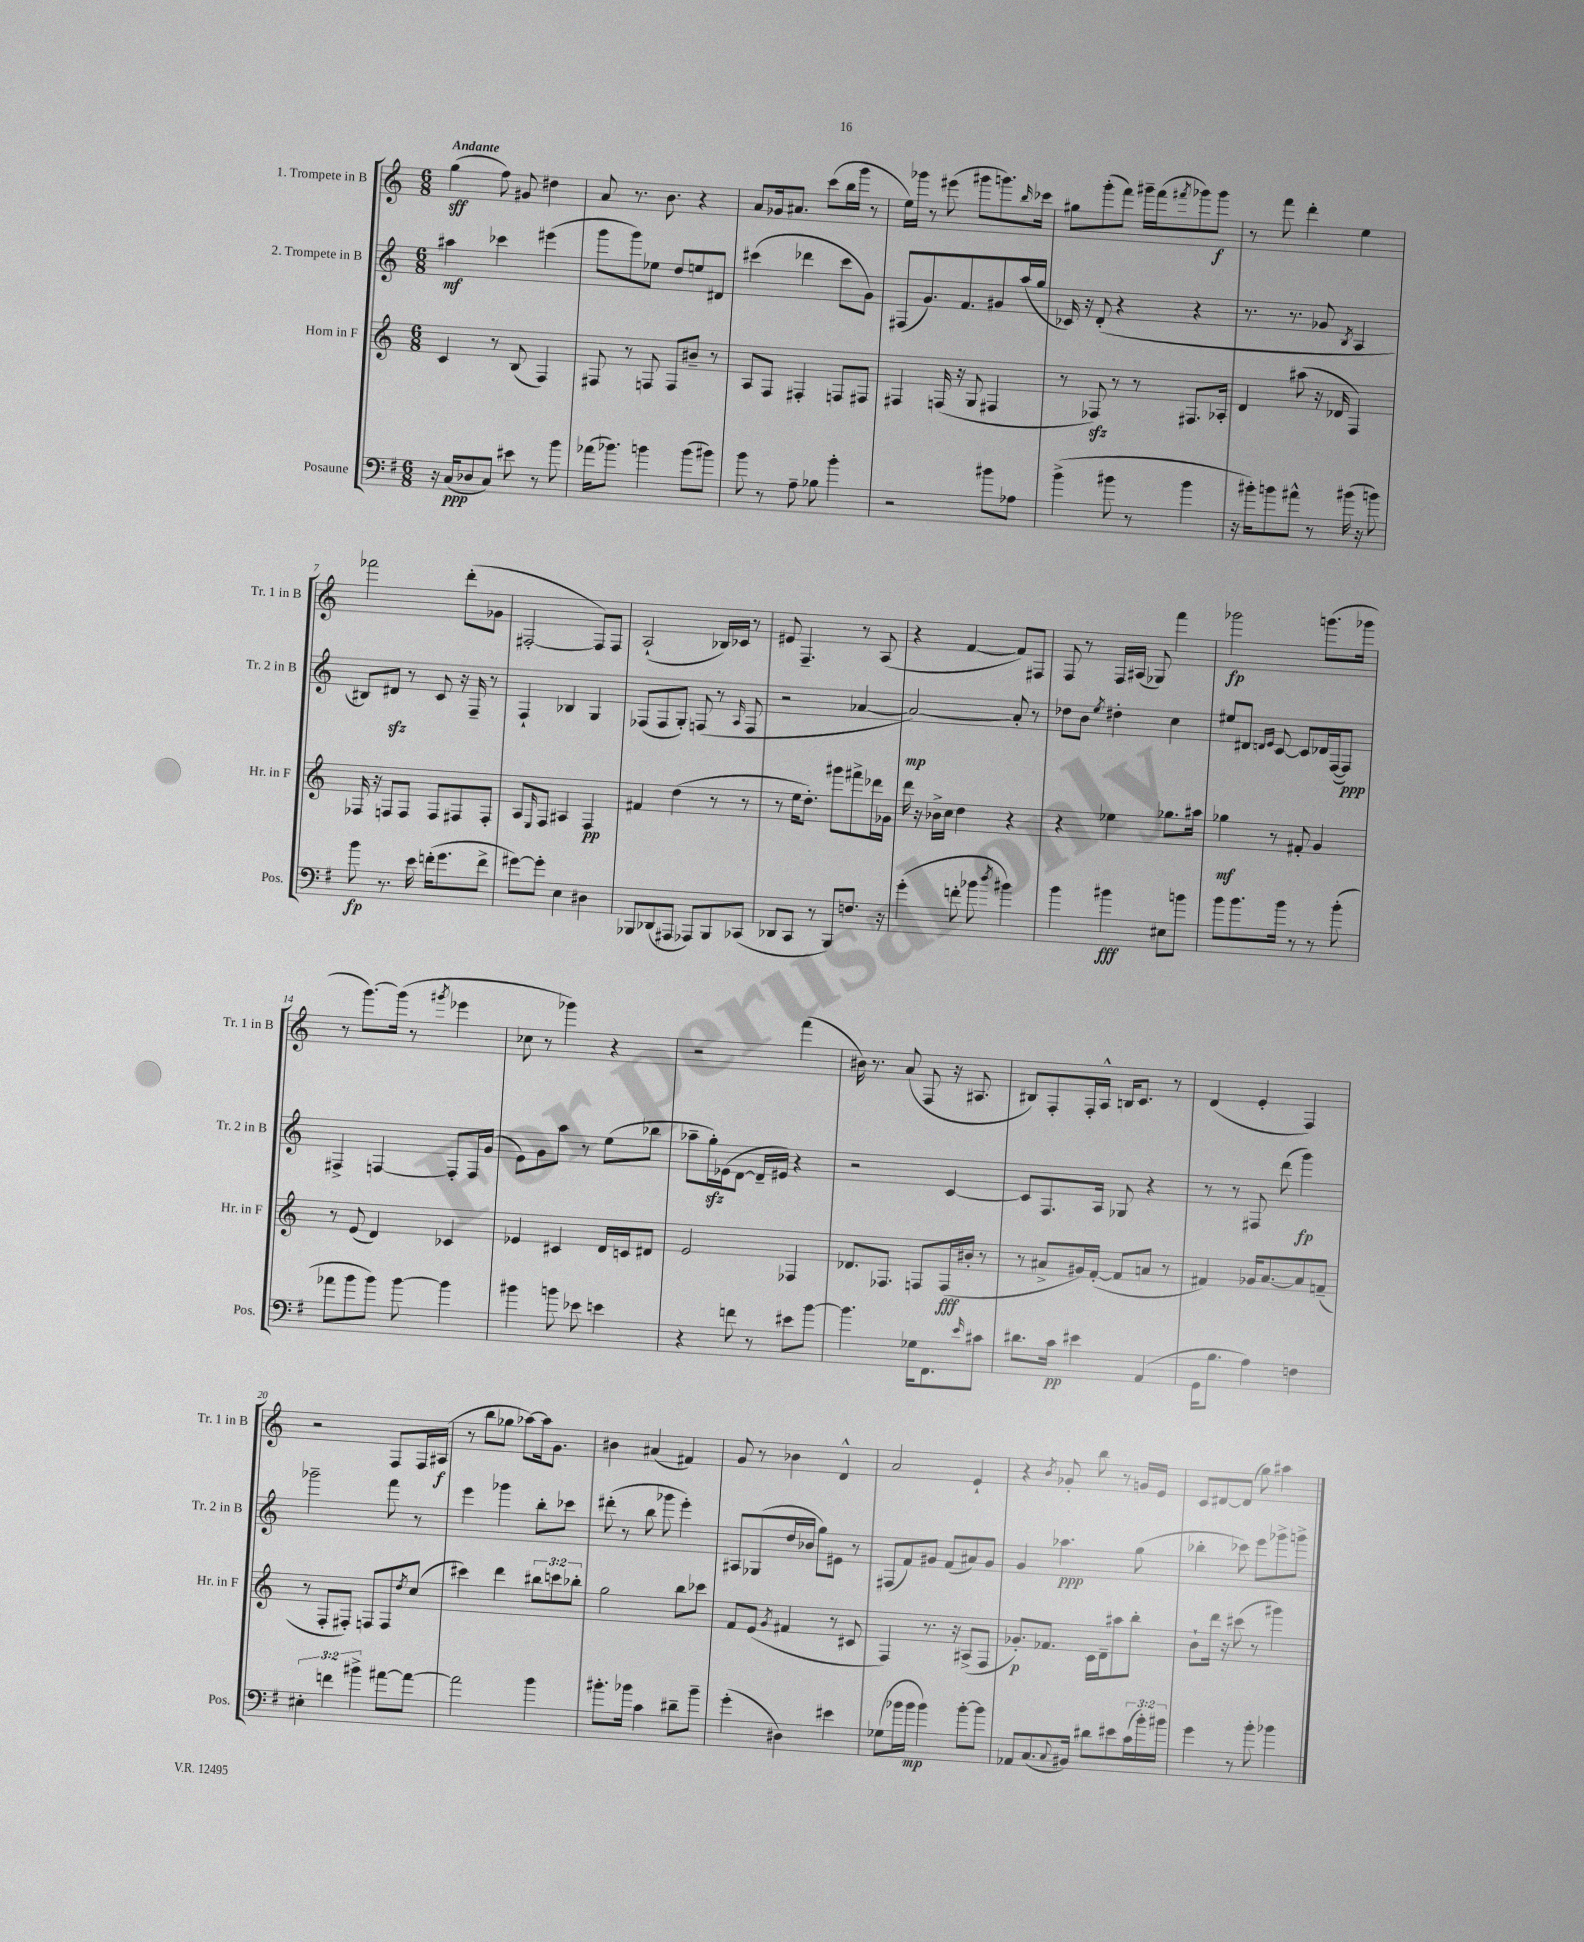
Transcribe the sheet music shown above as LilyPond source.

<<
\new StaffGroup <<
\new Staff = "s0" \with { instrumentName = "1. Trompete in B" shortInstrumentName = "Tr. 1 in B" } {
    \clef treble \key c \major \numericTimeSignature \time 6/8 \tempo "Andante"
    g''4\sff( f''8) gis'8 dis''4 |
    a'8 r8. b'8. r4 |
    a'8 ges'16 ais'8. c'''8( b''16 g'''16 r8 |
    e''16) ges'''16 r8 eis'''8( gis'''8 g'''8.) \grace { b''16 } ces'''16 |
    gis''8 g'''8-.( f'''8) gis'''16-- f'''16( \acciaccatura { fis'''8 } ges'''8) ges'''8\f |
    r8 f'''8 d'''4-. e''4 |
    fes'''2 d'''8-.( ges'8 |
    fis2~-. fis8) fis8 |
    a2-!( bes16) ces'16 r8 |
    eis'8 f4.-- r8 a8( |
    r4 f'4~ f'8) fis8 |
    f8 r8 f16 ais16( ges8) f'''4 |
    ges'''2\fp g'''8.( ges'''16 |
    r8 g'''8.~) g'''16( r8 \acciaccatura { gis'''8 } ees'''4 |
    ces''8 r8 ges'''4) r4 |
    r2 f'''4( |
    bis'16) r8. a'8( f8 r16 ais8. |
    bis8) f8-. f16-. a16-^ b16 c'8. r8 |
    d'4( e'4-. f4) |
    r2 f8 f16 ais16\f( |
    r8 b''8 ges''8 aes''8~) aes''16 g'8. |
    bis'4 ais'4( fis'4) |
    g'8 r8 bes'4 d'4-^ |
    a'2 e'4-! |
    r4 \acciaccatura { b'8 } ges'8-. b''8 r8 g'16 e'16 |
    c'8 dis'8~ dis'8( g''8) ais''4 \bar "|." |
}
\new Staff = "s1" \with { instrumentName = "2. Trompete in B" shortInstrumentName = "Tr. 2 in B" } {
    \clef treble \key c \major \numericTimeSignature \time 6/8
    ais''4\mf ces'''4 eis'''4( |
    g'''8 g'''8) ees''8 d''8 e''8 dis'8 |
    cis'''4( des'''4 cis'''8 g'8) |
    fis8( g'8.) f'8. gis'8 a''16( g''16 |
    ces'16) r16 d'8-.( r4 r4 |
    r8. r8. ges'8 \acciaccatura { b8 } a4 |
    bis8) dis'8\sfz r8 c'8 r16 f16-- r8 |
    f4-! bes4 g4 |
    fes8( fes8 g8-.) f8( r8 \grace { a16 } f8 |
    r2 aes'4~ |
    aes'2~\mp) aes'8-. r8 |
    des''8 b'8 \acciaccatura { e''8 } dis''4-. c''4 |
    eis''8 dis'8 \grace { d'16 e'16 } c'8~ c'8 des'16 f16~( f8\ppp) |
    fis4-> f4~ f8-. f16 g'16( |
    e'8) g'8 a''8 r8 e''8( bes''8 |
    aes''8-- g''16-.\sfz) ees'16( d'8~ d'16-- eis'16) r4 |
    r2 c'4~ |
    c'8 f8. a16 ges8 r4 |
    r8 r8 fis8 d'''8( g'''4\fp) |
    ges'''2-- f'''8 r8 |
    e'''4 ges'''4 b''8-. ces'''8 |
    dis'''8-.( r8 b''8 ges'''8 e'''4-.) |
    ais8 ges8( d''16 bes'16 g''8) eis'8 r8 |
    fis8( f'8) gis'8 f'8( ais'8) gis'8 |
    g'4 aes''4.\ppp g''8( |
    bes''4-. ces'''8) e'''8 ges'''8-> g'''8-> \bar "|." |
}
\new Staff = "s2" \with { instrumentName = "Horn in F" shortInstrumentName = "Hr. in F" } {
    \clef treble \key c \major \numericTimeSignature \time 6/8 \override Staff.TupletNumber.text = #tuplet-number::calc-fraction-text
    c'4 r8 b8( f4) |
    fis8 r8 f8 f8 bis'8-- r8 |
    a8 f8 fis4-. f8 fis8 |
    fis4 f16( r16 g8 fis4 |
    r8 fes8\sfz) r8 r8 fis8. aes16-. |
    d'4 ais''8( r16 des'16 f4) |
    fes16 r16 f8 f8 f8 fis8 fis8-. |
    a8 \grace { e16 } f8 ais4 f4\pp |
    fis'4 d''4( r8 r8 |
    r8 e''16 d''8.-.) gis'''8 fis'''8-> des'''16 ges'16 |
    d'''16 r16 bes'16-> c''16 d''4 r4 |
    r4 ees''4 ges''8. ais''16 |
    ges''4\mf r8 fis'8-. g'4 |
    r8 e'8( d'4) ces'4 |
    ees'4 cis'4 d'16 c'16 dis'8 |
    e'2 fes4 |
    des'8. fes8. f8 f16\fff( bis'16-. r8 |
    r8 ais'8-> gis'16) f'16~-.( f'8 a'8 r8 |
    fis'4) ges'16 a'8.~ a'8 f'8--( |
    r8 f8-. fis8-.) f8 f8 \acciaccatura { d''8 } c''8( |
    cis'''4) d'''4 \tuplet 3/2 { bis''8 c'''8 bes''8-. } |
    g''2 b''8 ces'''8 |
    f'8 e'8( \acciaccatura { g'8 } fis'4 r8 cis'8 |
    f4) r8. r16 ais8->( f8 |
    ges'8.-.\p) fes'8. c'16 d'16-- ais''8 b''8-. |
    b'8-! d'''16 r16 cis'''8( r8 gis'''4) \bar "|." |
}
\new Staff = "s3" \with { instrumentName = "Posaune" shortInstrumentName = "Pos." } {
    \clef bass \key g \major \numericTimeSignature \time 6/8 \override Staff.TupletNumber.text = #tuplet-number::calc-fraction-text
    r16 c16\ppp( des8 c8) eis'8 r8 b'8 |
    aes'16( bes'8.) b'4 b'8( bis'8) |
    b'8 r8 a8-- bes8 b'4-. |
    r2 bis'8 aes8 |
    b'4->( bis'8 r8 bis'4 |
    r16 bis'16-.) b'8 ais'8-^ r8 bis'16( r16 b'8) |
    b'8\fp r8. e'16 f'16-.( g'8. f'8-> |
    gis'8~) gis'8-. e4 dis4 |
    bes,,8 des,8( ais,,8 aes,,8) bes,,8 ces,8( |
    des,8 c,8 r8 b,,8) f8. r16 |
    g'4-.( f'8-. bes'8 \acciaccatura { d''8 } bis'4) |
    b'4 bis'4\fff eis8 b'8 |
    b'8 b'8. b'16 r8 r8 b'8-.( |
    aes'8 b'8 b'8) b'8~ b'4 |
    bis'4 b'8 ees'8 e'4 |
    r4 f'8 r8 eis'8 b'8~ |
    b'4. ges16 fis,8. \grace { e'16 } cis'8 |
    dis'8. c'16\pp eis'4 a,4( |
    g,16 b8. a4) f4 |
    \tuplet 3/2 { eis4-. f'4 bis'4-> } ais'8~ ais'8~ |
    ais'2 b'4 |
    bis'8.-. bes'16 c'4 dis'8-- bes'8-- |
    g'4-.( dis4) eis'4 |
    ges8( bes'16 bes'16\mp bes'4) bes'8~-. bes'8 |
    aes,8 c8.( \appoggiatura { c8 } bis,16) dis'8 eis'8 \tuplet 3/2 { c'16( b'16-.) bis'16 } |
    g'4 r8 b'8-. bes'4 \bar "|." |
}
>>
>>
